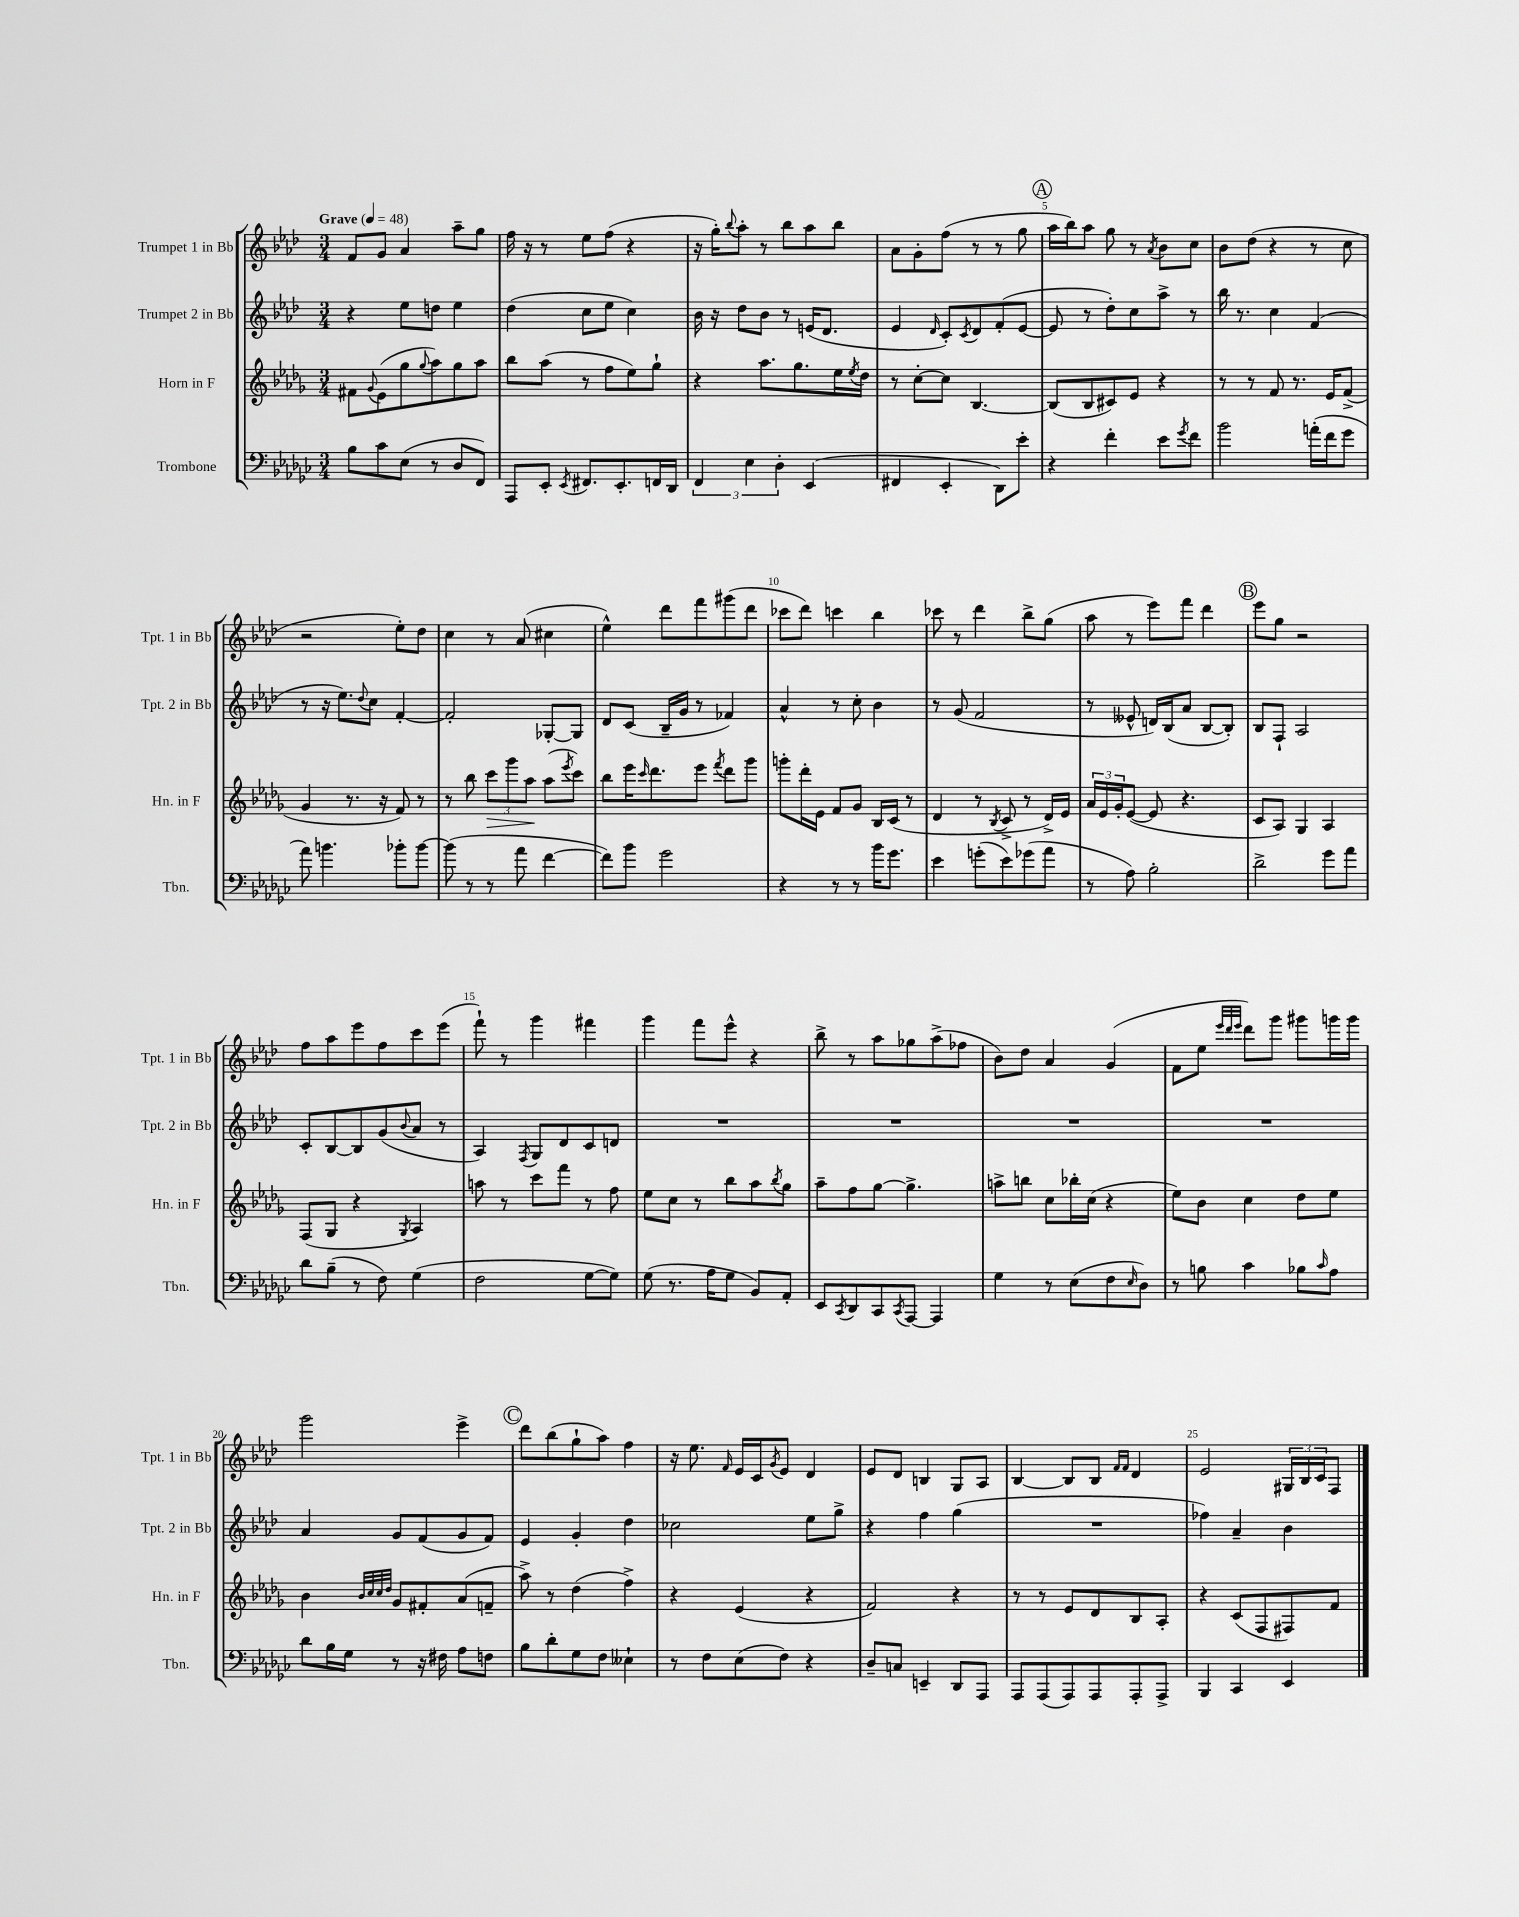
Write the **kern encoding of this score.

**kern	**kern	**dynam	**kern	**kern
*part4	*part3	*part3	*part2	*part1
*staff4	*staff3	*staff3	*staff2	*staff1
*I"Trombone	*I"Horn in F	*	*I"Trumpet 2 in Bb	*I"Trumpet 1 in Bb
*I'Tbn.	*I'Hn. in F	*	*I'Tpt. 2 in Bb	*I'Tpt. 1 in Bb
*clefF4	*clefG2	*	*clefG2	*clefG2
*k[b-e-a-d-g-c-]	*k[b-e-a-d-g-]	*	*k[b-e-a-d-]	*k[b-e-a-d-]
*M3/4	*M3/4	*	*M3/4	*M3/4
*MM48	*MM48	*	*MM48	*MM48
=1	=1	=1	=1	=1
!	!	!	!	!LO:TX:a:B:t=Grave
8B-\L	8f#X\L	.	4r	8f/L
.	8qqg-/	.	.	.
8c-\	(8e-\	.	.	8g/J
(8E-\J	8gg-\	.	8ee-\L	4a-/
.	8qqgg-/	.	.	.
8r	8aa-\)	.	8ddn\J	.
8D-/L	8gg-\	.	4ee-\	8aa-~\L
8FF/J)	8aa-\J	.	.	8gg\J
=2	=2	=2	=2	=2
8AAA-/L	8bb-\L	.	(4dd-\	16ff\
.	.	.	.	16r
8EE-'/J	(8aa-\J	.	.	8r
8qEE-/	.	.	.	.
8.FF#X/L	8r	.	8cc\L	8ee-\L
.	8ff\L	.	8ee-\J	(8ff\J
8.EE-'/	.	.	.	.
.	8ee-\)	.	4cc\)	4r
16FFn/L	8gg-`\J	.	.	.
16DD-/JJ	.	.	.	.
=3	=3	=3	=3	=3
6FF/	4r	.	16b-\	16r
.	.	.	16r	16gg'\KL)
.	.	.	.	8qqbb-/
.	.	.	8dd-\L	8aa-'\J
6E-\	.	.	.	.
.	8.aa-\L	.	8b-\J	8r
6D-'\	.	.	.	.
.	.	.	8r	8bb-\L
.	8.gg-\	.	.	.
(4EE-/	.	.	(16en/KL	8aa-\
.	.	.	8.d-/J	.
.	16ee-\L	.	.	8bb-\J
.	8qee-/	.	.	.
.	16dd-\JJ	.	.	.
=4	=4	=4	=4	=4
4FF#X/	8r	.	4e-/	8a-\L
.	[8cc'\L	.	.	8g'\
.	.	.	16qqd-/	.
4EE-'/	8cc\J]	.	8c'/L)	(8ff\J
.	.	.	8qc/	.
.	[4.B-/	.	8d-/	8r
8DD-\L)	.	.	(8f'/	8r
8e-'\J	.	.	[8e-/J	8gg\
!!LO:REH:place=s1:t=A
=5	=5	=5	=5	=5
4r	(8B-/L]	.	8e-/]	16aa-\LL
.	.	.	.	16bb-\J)
.	8B-/	.	8r	8aa-\J
4f'\	8c#X/)	.	8dd-'\L)	8gg\
.	8e-/J	.	8cc\	8r
.	.	.	.	8qa-/
8e-\L	4r	.	8aa-^\J	8b-\L
8qg-/	.	.	.	.
8f\J	.	.	8r	8cc\J
=6	=6	=6	=6	=6
2b-\	8r	.	16bb-\	8b-\L
.	.	.	8.r	.
.	8r	.	.	(8dd-\J
.	8f/	.	4cc\	4r
.	8.r	.	.	.
(16an'\LL	.	.	(4f/	8r
16f\J	16e-/KL	.	.	.
8g-\J	(8f^/J	.	.	8cc\
!!LO:LB:g=z
=7	=7	=7	=7	=7
8a-\)	4g-/	.	8r	2r
4.bn\	.	.	16r	.
.	.	.	8.ee-\L)	.
.	8.r	.	.	.
.	.	.	8qqdd-/	.
.	.	.	8cc\J	.
.	16r	.	.	.
8b-X'\L	8f/)	.	[4f'/	8ee-'\L)
[8b-\J	8r	.	.	8dd-\J
=8	=8	=8	=8	=8
(8b-\]	8r	.	2f'/]	4cc\
8r	8bb-\	.	.	.
!	!	!LO:HP:b	!	!
8r	12ccc\L	>	.	8r
.	12ggg-\	.	.	.
8a-\	.	.	.	(8a-/
.	12aa-\J	.	.	.
[4f\	(8aa-\L	]	[8G-X'/L	4cc#X\
.	8qeee-/	.	.	.
.	8ccc\J)	.	8G-/J]	.
=9	=9	=9	=9	=9
8f\L])	8bb-\L	.	8d-/L	4ee-^^\)
8b-\J	16eee-\K	.	(8c/J	.
.	16qqccc/	.	.	.
.	8.ddd-\	.	.	.
2g-\	.	.	16B-~/LL	8ddd-\L
.	.	.	16g/JJ	.
.	8eee-\J	.	8r	8fff\
.	8qfff/	.	.	.
.	8ddd-\L	.	4f-X/)	(8ggg#X\
.	8ggg-\J	.	.	8ddd-\J
=10	=10	=10	=10	=10
4r	8gggn'\L	.	4a-^^/	8ccc-X\L
.	16ddd-'\L	.	.	8ddd-\J)
.	16e-\JJ	.	.	.
8r	8f/L	.	8r	4cccn\
8r	8g-/J	.	8cc'\	.
16b-\KL	16B-/LL	.	4b-\	4bb-\
8.g-\J	(16c/JJ	.	.	.
.	8r	.	.	.
=11	=11	=11	=11	=11
4e-\	4d-/	.	8r	8ccc-X\
.	.	.	(8g/	8r
(8gn'\L	8r	.	2f/	4ddd-\
.	8qB-/	.	.	.
8e-\)	8c^/	.	.	.
(8g-X\	8r	.	.	8bb-^\L
8a-\J	16d-^/LL)	.	.	(8gg\J
.	16e-/JJ	.	.	.
=12	=12	=12	=12	=12
8r	24a-/LL	.	8r	8aa-\
.	24e-/	.	.	.
.	24g-'/J	.	.	.
8A-\)	([8e-/J	.	8e--X^^/	8r
2B-'\	8e-/]	.	16dn/LL)	8eee-\L)
.	.	.	(16B-/J	.
.	4.r	.	8a-/J	8fff\J
.	.	.	[8B-/L	4ddd-\
.	.	.	8B-'/J])	.
!!LO:REH:place=s1:t=B
=13	=13	=13	=13	=13
2d-^\	8c/L	.	8B-/L	8eee-\L
.	8A-/J)	.	8F`/J	8gg\J
.	4G-/	.	2A-/	2r
8g-\L	4A-/	.	.	.
8a-\J	.	.	.	.
!!LO:LB:g=z
=14	=14	=14	=14	=14
8d-\L	(8F/L	.	8c'/L	8ff\L
(8B-~\J	8G-/J	.	[8B-/	8aa-\
8r	4r	.	8B-/]	8eee-\
8F\)	.	.	(8g/	8ff\
.	8qG-/	.	8qqb-/	.
(4G-\	4A-/)	.	8a-/J	8ccc\
.	.	.	8r	(8eee-\J
=15	=15	=15	=15	=15
2F\	8aan\	.	4A-/)	8fff`\)
.	8r	.	.	8r
.	.	.	8qF/	.
.	8ccc\L	.	8G/L	4ggg\
.	8fff\J	.	8d-/	.
[8G-\L	8r	.	8c/	4fff#X\
8G-\J])	8ff\	.	8dn/J	.
=16	=16	=16	=16	=16
(8G-\	8ee-\L	.	2.r	4ggg\
8.r	8cc\J	.	.	.
.	8r	.	.	8fff\L
16A-\KL	.	.	.	.
8G-\J	8bb-\L	.	.	8eee-^^\J
8BB-/L)	8aa-\	.	.	4r
.	8qbb-/	.	.	.
8AA-'/J	8gg-\J	.	.	.
=17	=17	=17	=17	=17
8EE-/L	8aa-~\L	.	2.r	8bb-^\
8qCC-/	.	.	.	.
8DD-/	8ff\	.	.	8r
8CC-/	[8gg-\J	.	.	8aa-\L
8qCC-/	.	.	.	.
[8AAA-/J	4.gg-^\]	.	.	8gg-X\
4AAA-/]	.	.	.	(8aa-^\
.	.	.	.	8ff-X\J
=18	=18	=18	=18	=18
4G-\	8aan^\L	.	2.r	8b-\L)
.	8bbn\J	.	.	8dd-\J
8r	8cc\L	.	.	4a-/
(8E-\L	16bb-X'\L	.	.	.
.	(16cc\JJ	.	.	.
8F\	4r	.	.	(4g/
16qqE-/	.	.	.	.
8D-\J)	.	.	.	.
=19	=19	=19	=19	=19
8r	8ee-\L)	.	2.r	8f\L
8Bn\	8b-\J	.	.	8ee-\J
.	.	.	.	32qqeee-/LLL
.	.	.	.	32qqddd-/
.	.	.	.	32qqeee-/JJJ
4c-\	4cc\	.	.	8ddd-\L)
.	.	.	.	8ggg\J
8B-X\L	8dd-\L	.	.	8ggg#X\L
16qqc-/	.	.	.	.
8A-\J	8ee-\J	.	.	16gggn\L
.	.	.	.	16ggg\JJ
!!LO:LB:g=z
=20	=20	=20	=20	=20
8d-\L	4b-\	.	4a-/	2ggg\
16B-\L	.	.	.	.
16G-\JJ	.	.	.	.
.	32qqb-/LLL	.	.	.
.	32qqcc/	.	.	.
.	32qqcc/	.	.	.
.	32qqdd-/JJJ	.	.	.
8r	8g-/L	.	8g/L	.
16r	8f#X'/	.	(8f/	.
16F#X\	.	.	.	.
8A-\L	(8a-/	.	8g/	4eee-^\
8Fn\J	8fn~/J	.	8f/J)	.
!!LO:REH:place=s1:t=C
=21	=21	=21	=21	=21
8B-\L	8aa-^\)	.	4e-/	8ddd-\L
8d-'\	8r	.	.	(8bb-\
8G-\	(4dd-\	.	4g'/	8gg`\
8F\J	.	.	.	8aa-\J)
4E--X`\	4ff^\)	.	4dd-\	4ff\
=22	=22	=22	=22	=22
8r	4r	.	2cc-X\	16r
.	.	.	.	8.ee-\
8F\L	.	.	.	.
.	.	.	.	16qqf/
(8E-\	(4e-/	.	.	16e-/LL
.	.	.	.	16c/J
.	.	.	.	8qg/
8F\J)	.	.	.	8e-/J
4r	4r	.	8ee-\L	4d-/
.	.	.	8gg^\J	.
=23	=23	=23	=23	=23
8D-~/L	2f/)	.	4r	8e-/L
8Cn/J	.	.	.	8d-/J
4EEn~/	.	.	4ff\	4Bn/
8DD-/L	4r	.	(4gg\	8G/L
8AAA-/J	.	.	.	8A-/J
=24	=24	=24	=24	=24
8AAA-/L	8r	.	2.r	[4B-/
(8AAA-/	8r	.	.	.
8AAA-/)	8e-/L	.	.	8B-/L]
8AAA-/	8d-/	.	.	8B-/J
.	.	.	.	16qqf/LL
.	.	.	.	16qqf/JJ
8AAA-'/	8B-/	.	.	4d-/
8AAA-^/J	8A-'/J	.	.	.
=25	=25	=25	=25	=25
4BBB-/	4r	.	4ff-X\)	2e-/
4CC-/	(8c/L	.	4a-~/	.
.	8F/	.	.	.
4EE-/	8F#X/)	.	4b-\	24G#X/LL
.	.	.	.	24B-/
.	.	.	.	24c/J
.	8f/J	.	.	8F/J
==	==	==	==	==
*-	*-	*-	*-	*-
